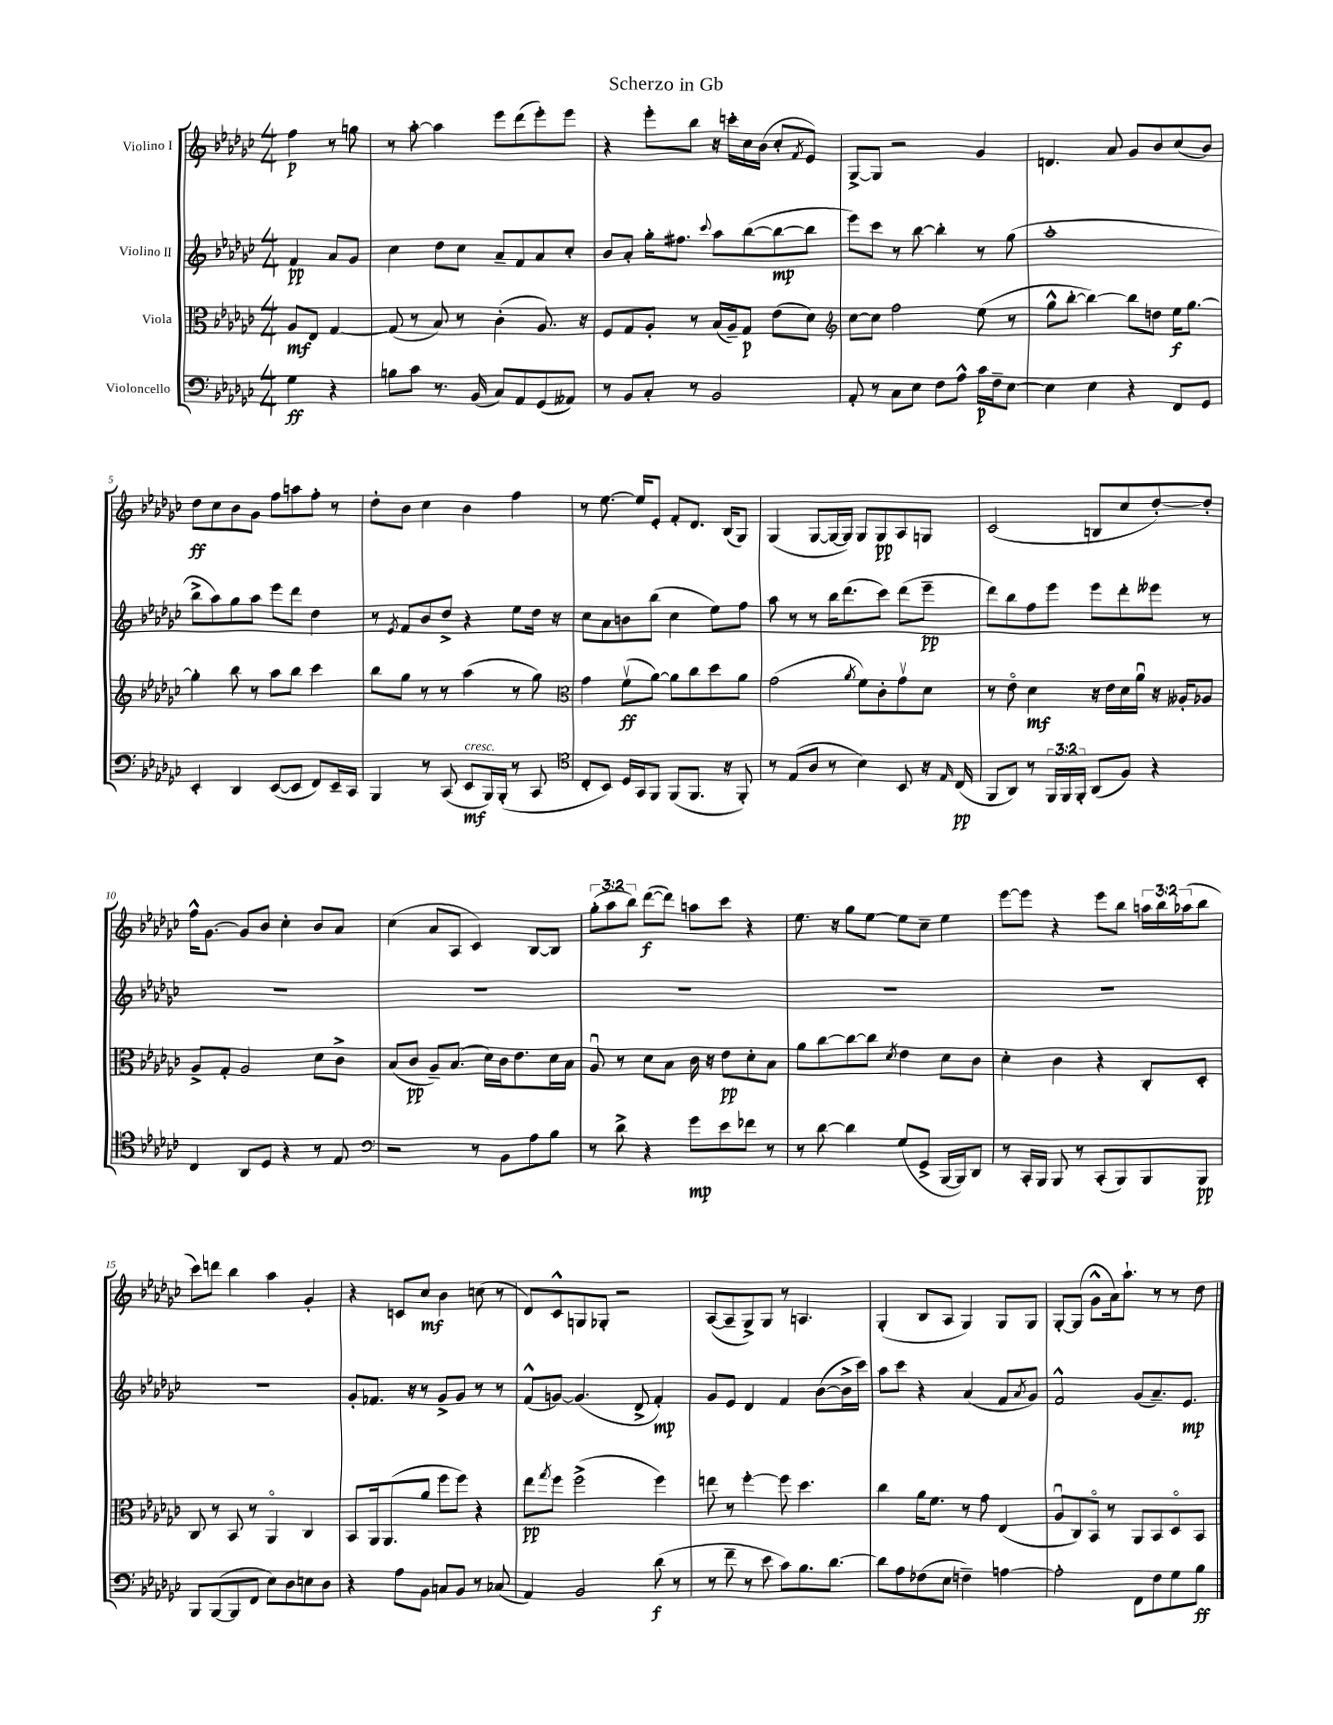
\header { title = "Scherzo in Gb" }
<<
\new StaffGroup <<
\new Staff = "s0" \with { instrumentName = "Violino I" } {
    \clef treble \key ges \major \numericTimeSignature \time 4/4 \override Staff.TupletNumber.text = #tuplet-number::calc-fraction-text \partial 2
    f''4\p r8 g''8 |
    r8 aes''8~-. aes''4 ees'''8 des'''8( ees'''8-.) ees'''8 |
    r4 ees'''8-. bes''8 r16 c'''16-. ces''16 bes'16( ces''8-. \acciaccatura { f'8 } ees'8) |
    ges8~-> ges8 r2 ges'4 |
    d'4. aes'8 ges'8 bes'8 ces''8( bes'8) |
    des''8\ff ces''8 bes'8 ges'8 f''8 a''8 f''8-. r8 |
    des''8-. bes'8 ces''4 bes'4 f''4 |
    r8 ees''8.~ ees''16 ees'8-. f'8-. des'8. bes16( ges8) |
    ges4( ges8~ ges16~ ges16) ges8 ges8\pp aes8 g8 |
    ces'2( b8 ces''8 des''8~-.) des''8-. |
    f''16-^ ges'8.~ ges'8 bes'8 ces''4-. bes'8 aes'8 |
    ces''4( aes'8 aes8 ces'4) bes8~ bes8 |
    \tuplet 3/2 { ges''8-.( aes''8 bes''8) } des'''8~\f( des'''8) a''8 ces'''8 r4 |
    ees''8. r16 ges''8 ees''8~ ees''8 ces''8-- ees''4 |
    ees'''8~ ees'''8 r4 ees'''8 bes''8 \tuplet 3/2 { a''16 bes''16 aes''16( } bes''8 |
    ces'''8) d'''8 bes''4 aes''4 ges'4-. |
    r4 c'8 ces''8\mf bes'4 c''8( r8 |
    des'8) ces'8-^ g8 ges8-. r2 |
    aes8~( aes8-- ges8->) ges8 r8 a4. |
    ges4-.( bes8 aes8 ges4) ges8 ges8 |
    ges8~-. ges8( ges'8-^ aes'16) aes''8.-! r8 r8 des''8 \bar "|." |
}
\new Staff = "s1" \with { instrumentName = "Violino II" } {
    \clef treble \key ges \major \numericTimeSignature \time 4/4 \partial 2
    f'4\pp aes'8 ges'8 |
    ces''4 des''8 ces''8 aes'8-- f'8 aes'8 ces''8-. |
    bes'8 aes'8-. ges''16-. fis''8. \appoggiatura { ces'''8 } aes''8 bes''8~( bes''8~\mp bes''8 |
    ees'''8) ces'''8 r8 bes''8~ bes''4-. r8 ges''8( |
    aes''1-. |
    bes''8-> aes''8) ges''8 aes''8 ees'''8 des'''8 des''4 |
    r8 \acciaccatura { ees'8 } f'8 bes'8 des''8-> r4 ees''8 des''16 r16 |
    ces''8 aes'8 b'8 bes''8( ces''4 ees''8) f''8 |
    aes''8 r8 r8 bes''16 des'''8.( ces'''8) des'''8( ees'''8--\pp |
    des'''8) bes''8 f''8 ees'''8 ees'''8 des'''8-. eeses'''8 r8 |
    R1 |
    R1 |
    R1 |
    R1 |
    R1 |
    R1 |
    ges'8-. fes'8. r16 r8 ges'8-> ges'8 r8 r8 |
    f'8-^( g'8~) g'4.( des'8-> f'4-.\mp) |
    ges'8 ees'8 des'4 f'4 bes'8~( bes'16-> ces'''16) |
    aes''8 ces'''8 r4 aes'4( f'8 \acciaccatura { aes'8 } ges'8) |
    f'2-^ ges'8( aes'8.--) ees'8.\mp \bar "|." |
}
\new Staff = "s2" \with { instrumentName = "Viola" } {
    \clef alto \key ges \major \numericTimeSignature \time 4/4 \partial 2
    aes8\mf ees8 ges4~ |
    ges8( r8 bes8) r8 ces'4-.( aes8.) r16 |
    f8 ges8 aes8-. r8 bes16( aes16--) ges8\p ees'8( des'8) |
    \clef treble ces''8~ ces''8 f''2 ees''8( r8 |
    ges''8-^ bes''8~-. bes''4~) bes''8 d''8 ees''16\f ges''8.~ |
    ges''4-. bes''8 r8 aes''8 bes''8 ces'''4 |
    bes''8 ges''8 r8 r8 aes''4( r8 ges''8) |
    \clef alto ges'4 f'8\upbow\ff( aes'8~) aes'8 ces''8 des''8 aes'8 |
    ges'2( \acciaccatura { aes'8 } f'8) ces'8-. ges'8\upbow des'8 |
    r8 ees'8\flageolet des'4\mf r16 ees'16 des'16 aes'16\downbow r16 aeses16-. aes8 |
    aes8-> ges8-. aes2 des'8 ces'8-> |
    bes8( ces'8\pp aes8--) bes8.( des'16) ces'16 ees'8. des'16 bes16 |
    aes8\downbow r8 des'8 bes8 ces'16 r16 ees'8\pp des'8-. bes8 |
    aes'8 ces''8~ ces''8~ ces''8 \acciaccatura { des'8 } ees'4 des'8 ces'8 |
    des'4-. ces'4 r4 ces8-. des8-. |
    ces8 r8 bes,8 r8 aes,4\flageolet ces4 |
    bes,8 aes,16 aes,8.( aes'8 f''8 f''8) r4 |
    ees''8\pp \acciaccatura { ges''8 } f''8 f''2->( f''4) |
    e''8 r8 f''4~-. f''8 des''4. |
    ces''4 aes'16 f'8. r8 ges'8 ees4( |
    aes8\downbow ces8) bes,8\flageolet r8 aes,8 bes,8 des8\flageolet bes,8 \bar "|." |
}
\new Staff = "s3" \with { instrumentName = "Violoncello" } {
    \clef bass \key ges \major \numericTimeSignature \time 4/4 \override Staff.TupletNumber.text = #tuplet-number::calc-fraction-text \partial 2
    ges4\ff r4 |
    b8 ces'8 r8. bes,16( ces8) aes,8 ges,8( aeses,8) |
    r8 bes,8 ces8-. r8 bes,2 |
    aes,8-. r8 ces8 ees8 f8 aes8-^ ces'16\p f16-- ees8~ |
    ees4 ees4 r4 f,8 ges,8 |
    ees,4-. des,4 ees,8~( ees,8 f,8) ees,16-- ces,16 |
    bes,,4 r8 ces,8( ees,8\mf^\markup { \italic "cresc." } bes,,16) bes,,16-.( r8 ces,8 |
    \clef tenor ces8-. bes,8) des16 ges,16 f,8 f,8( f,8. r16 f,8-.) |
    r8 ees8( aes8 r8 bes4) bes,8 r16 \grace { ees16 } ces16\pp( |
    f,8 aes,8) r8 \tuplet 3/2 { f,16 f,16 f,16-. } aes,8( f8) r4 |
    ces4 aes,8 des8 r4 r8 ees8 |
    \clef bass r2 r8 bes,8 aes8 bes8 |
    r8 des'8-> r4 ges'8\mp ees'8 fes'8 r8 |
    r8 des'8~ des'4 ges8( ges,8-> bes,,16~ bes,,16) des,8 |
    r8 ces,16-. bes,,16 bes,,8 r8 ces,8-.( bes,,8) bes,,8 bes,,8\pp |
    bes,,8 bes,,8~( bes,,8 f,8 ees8) des8 e8 des8 |
    r4 aes8 bes,8 c8 bes,8 r8 ces8( |
    aes,4) bes,2 des'8\f( r8 |
    r8 f'8-- r8 ees'8 ces'8) bes8. des'8.~ |
    des'8 aes8 fes8( ees8 f4--) a4~ |
    a2-. f,8 f8 ges8 bes8\ff \bar "|." |
}
>>
>>
